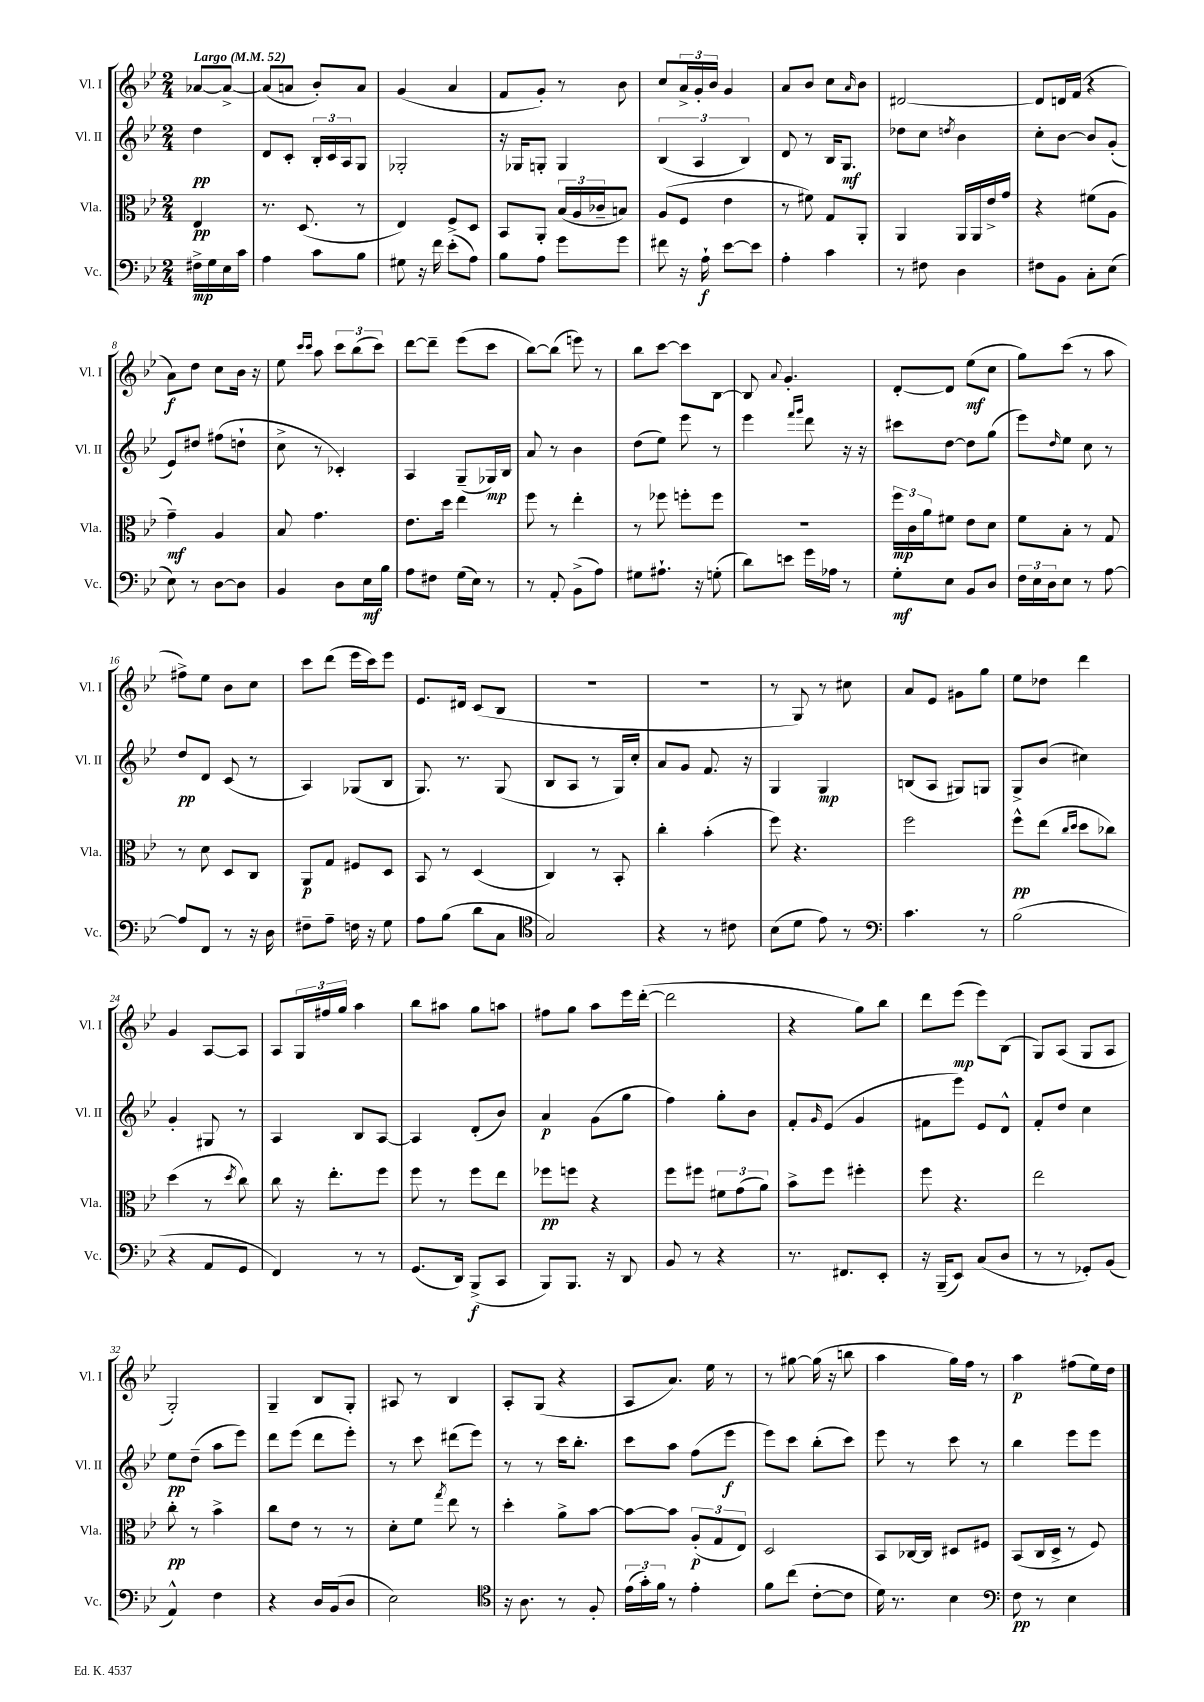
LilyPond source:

<<
\new StaffGroup <<
\new Staff = "s0" \with { instrumentName = "Vl. I" shortInstrumentName = "Vl. I" } {
    \clef treble \key bes \major \numericTimeSignature \time 2/4 \partial 4 \tempo "Largo" 4 = 52
    aes'8~ aes'8~-> |
    aes'8( a'8 bes'8-.) a'8 |
    g'4( a'4 |
    f'8 g'8-.) r8 bes'8 |
    c''8 \tuplet 3/2 { a'16-> g'16-. bes'16 } g'4 |
    a'8 bes'8 c''8 \grace { a'16 } bes'8 |
    dis'2~ |
    dis'8 d'16 f'16( r4 |
    a'8\f) d''8 c''8 bes'16 r16 |
    ees''8 \grace { c'''16 c'''16 } a''8 \tuplet 3/2 { c'''8 bes''8( c'''8) } |
    d'''8~ d'''8-- ees'''8( c'''8 |
    bes''8~) bes''8( e'''8) r8 |
    bes''8 c'''8~ c'''8 bes8~ |
    bes8 \appoggiatura { a'8 } g'4.-. |
    d'8~-. d'8 ees''8\mf( c''8 |
    g''8) c'''8( r8 a''8 |
    fis''8->) ees''8 bes'8 c''8 |
    c'''8 d'''8( ees'''16 c'''16) ees'''8 |
    ees'8. dis'16 c'8( bes8 |
    r2 |
    R2 |
    r8 g8) r8 cis''8 |
    a'8 ees'8 gis'8 g''8 |
    ees''8 des''8 d'''4 |
    g'4 a8~ a8 |
    a8 \tuplet 3/2 { g16 fis''16 g''16 } a''4 |
    bes''8 ais''8 g''8 a''8 |
    fis''8 g''8 a''8 ees'''16 d'''16~-.( |
    d'''2 |
    r4 g''8) bes''8 |
    d'''8 ees'''8\mp( ees'''8) bes8( |
    g8) a8( g8 a8 |
    g2-.) |
    g4-- bes8 g8-. |
    ais8 r8 bes4 |
    a8-. g8( r4 |
    a8 a'8.) ees''16 r8 |
    r8 gis''8~ gis''16( r16 b''8 |
    a''4 g''16) f''16 r8 |
    a''4\p fis''8( ees''16) d''16 \bar "|." |
}
\new Staff = "s1" \with { instrumentName = "Vl. II" shortInstrumentName = "Vl. II" } {
    \clef treble \key bes \major \numericTimeSignature \time 2/4 \partial 4
    d''4\pp |
    d'8 c'8-. \tuplet 3/2 { bes16-. c'16 a16 } g8 |
    ges2-. |
    r16 ges16 g8-. g4 |
    \tuplet 3/2 { bes4( a4 bes4) } |
    d'8 r8 bes16 g8.\mf |
    des''8 c''8 \acciaccatura { d''8 } bes'4 |
    c''8-. bes'8~ bes'8 g'8-.( |
    ees'8) dis''8 fis''8( d''8-! |
    c''8-> r8 ces'4-.) |
    a4 g8--( ges16\mp) bes16 |
    a'8 r8 bes'4 |
    d''8( ees''8) ees'''8 r8 |
    ees'''4 \grace { f'''16 g'''16 } d'''8 r16 r16 |
    cis'''8 d''8~ d''8 g''8( |
    ees'''8) \grace { d''16 } ees''8 c''8 r8 |
    d''8\pp d'8 c'8( r8 |
    a4) ges8( bes8 |
    g8.) r8. g8( |
    bes8 a8 r8 g16) c''16-. |
    a'8 g'8 f'8. r16 |
    g4 g4\mp |
    b8( a8 gis8) g8 |
    g8-> bes'8( cis''4) |
    g'4-. gis8 r8 |
    a4 bes8 a8~ |
    a4 d'8-.( bes'8) |
    a'4\p g'8( g''8 |
    f''4) g''8-. bes'8 |
    f'8-. \grace { g'16 } ees'8( g'4 |
    fis'8 ees'''8) ees'8 d'8-^ |
    f'8-. d''8 c''4 |
    ees''8\pp d''8--( a''8 ees'''8) |
    d'''8 ees'''8( d'''8 ees'''8-.) |
    r8 c'''8 dis'''8( ees'''8) |
    r8 r8 c'''16 bes''8.-. |
    c'''8 a''8 f''8( ees'''8\f |
    ees'''8) c'''8 bes''8-.( c'''8) |
    ees'''8 r8 c'''8 r8 |
    bes''4 ees'''8 ees'''8 \bar "|." |
}
\new Staff = "s2" \with { instrumentName = "Vla." shortInstrumentName = "Vla." } {
    \clef alto \key bes \major \numericTimeSignature \time 2/4 \partial 4
    ees4\pp |
    r8. d8.( r8 |
    ees4) f8-> d8 |
    bes,8 a,8-. \tuplet 3/2 { bes16( a16 ces'16-- } b8) |
    a8( f8 ees'4 |
    r8 fis'8) g8 a,8-. |
    a,4 a,16 a,16 ees'16-> g'16 |
    r4 fis'8( a8 |
    g'4--\mf) a4 |
    bes8 g'4. |
    ees'8. d''16 ees''4 |
    f''8 r8 ees''4-. |
    r8 fes''8 f''8-. f''8 |
    R2 |
    \tuplet 3/2 { f''16\mp c'16 a'16 } fis'8 ees'8 d'8 |
    f'8 bes8-. r8 g8 |
    r8 d'8 d8 c8 |
    a,8\p g8 fis8 d8 |
    bes,8 r8 d4( |
    c4) r8 bes,8-. |
    c''4-. bes'4-.( |
    f''8) r4. |
    f''2 |
    f''8-^\pp ees''8( \grace { c''16 d''16 } d''8 ces''8) |
    d''4( r8 \acciaccatura { d''8 } c''8) |
    c''8 r16 ees''8.-. f''8 |
    f''8 r8 f''8 ees''8 |
    fes''8\pp f''8 r4 |
    f''8 fis''8 \tuplet 3/2 { fis'8 g'8( a'8) } |
    bes'8-> f''8 fis''4-. |
    f''8 r4. |
    ees''2 |
    c''8-.\pp r8 bes'4-> |
    c''8 ees'8 r8 r8 |
    d'8-. f'8 \acciaccatura { g''8 } ees''8 r8 |
    d''4-. a'8-> bes'8~ |
    bes'8~ bes'8 \tuplet 3/2 { a8-.\p( g8 ees8) } |
    d2 |
    bes,8 ces16~ ces16 dis8 fis8 |
    bes,8( c16 d16-> r8 f8) \bar "|." |
}
\new Staff = "s3" \with { instrumentName = "Vc." shortInstrumentName = "Vc." } {
    \clef bass \key bes \major \numericTimeSignature \time 2/4 \partial 4
    fis16->\mp g16 ees16 c'16 |
    a4 c'8 bes8 |
    gis8 r16 f'16 ees'8-.( a8) |
    bes8 a8 g'8 g'8 |
    fis'8 r16 a16-!\f ees'8~ ees'8 |
    a4-. c'4 |
    r8 fis8 d4 |
    fis8 bes,8 c8-. ees8( |
    ees8) r8 d8~ d8 |
    bes,4 d8 ees16\mf bes16 |
    a8 fis8 g16( ees16) r8 |
    r8 a,8-. bes,8->( a8) |
    gis8 ais8.-! r16 g8-.( |
    d'8) e'8 g'16 aes16 r8 |
    g8-.\mf ees8 bes,8 d8 |
    \tuplet 3/2 { f16 ees16 d16 } ees8 r8 a8~ |
    a8 f,8 r8 r16 d16 |
    fis8-- a8-- f16 r16 g8 |
    a8 bes8( d'8 c8 |
    \clef tenor g2) |
    r4 r8 cis'8 |
    bes8( d'8 ees'8) r8 |
    \clef bass c'4. r8 |
    bes2( |
    r4 a,8 g,8 |
    f,4) r8 r8 |
    g,8.( d,16) bes,,8->\f( c,8 |
    bes,,8) bes,,8. r16 d,8 |
    bes,8 r8 r4 |
    r8. fis,8. ees,8-. |
    r16 bes,,16--( ees,8) c8( d8 |
    r8 r8 ges,8-.) bes,8( |
    a,4-^) f4 |
    r4 d16 bes,16( d8 |
    ees2) |
    \clef tenor r16 a8. r8 f8-. |
    \tuplet 3/2 { ees'16( g'16-.) f'16 } r8 ees'4-. |
    f'8 c''8( c'8~-. c'8 |
    d'16) r8. bes4 |
    \clef bass f8\pp r8 ees4 \bar "|." |
}
>>
>>
